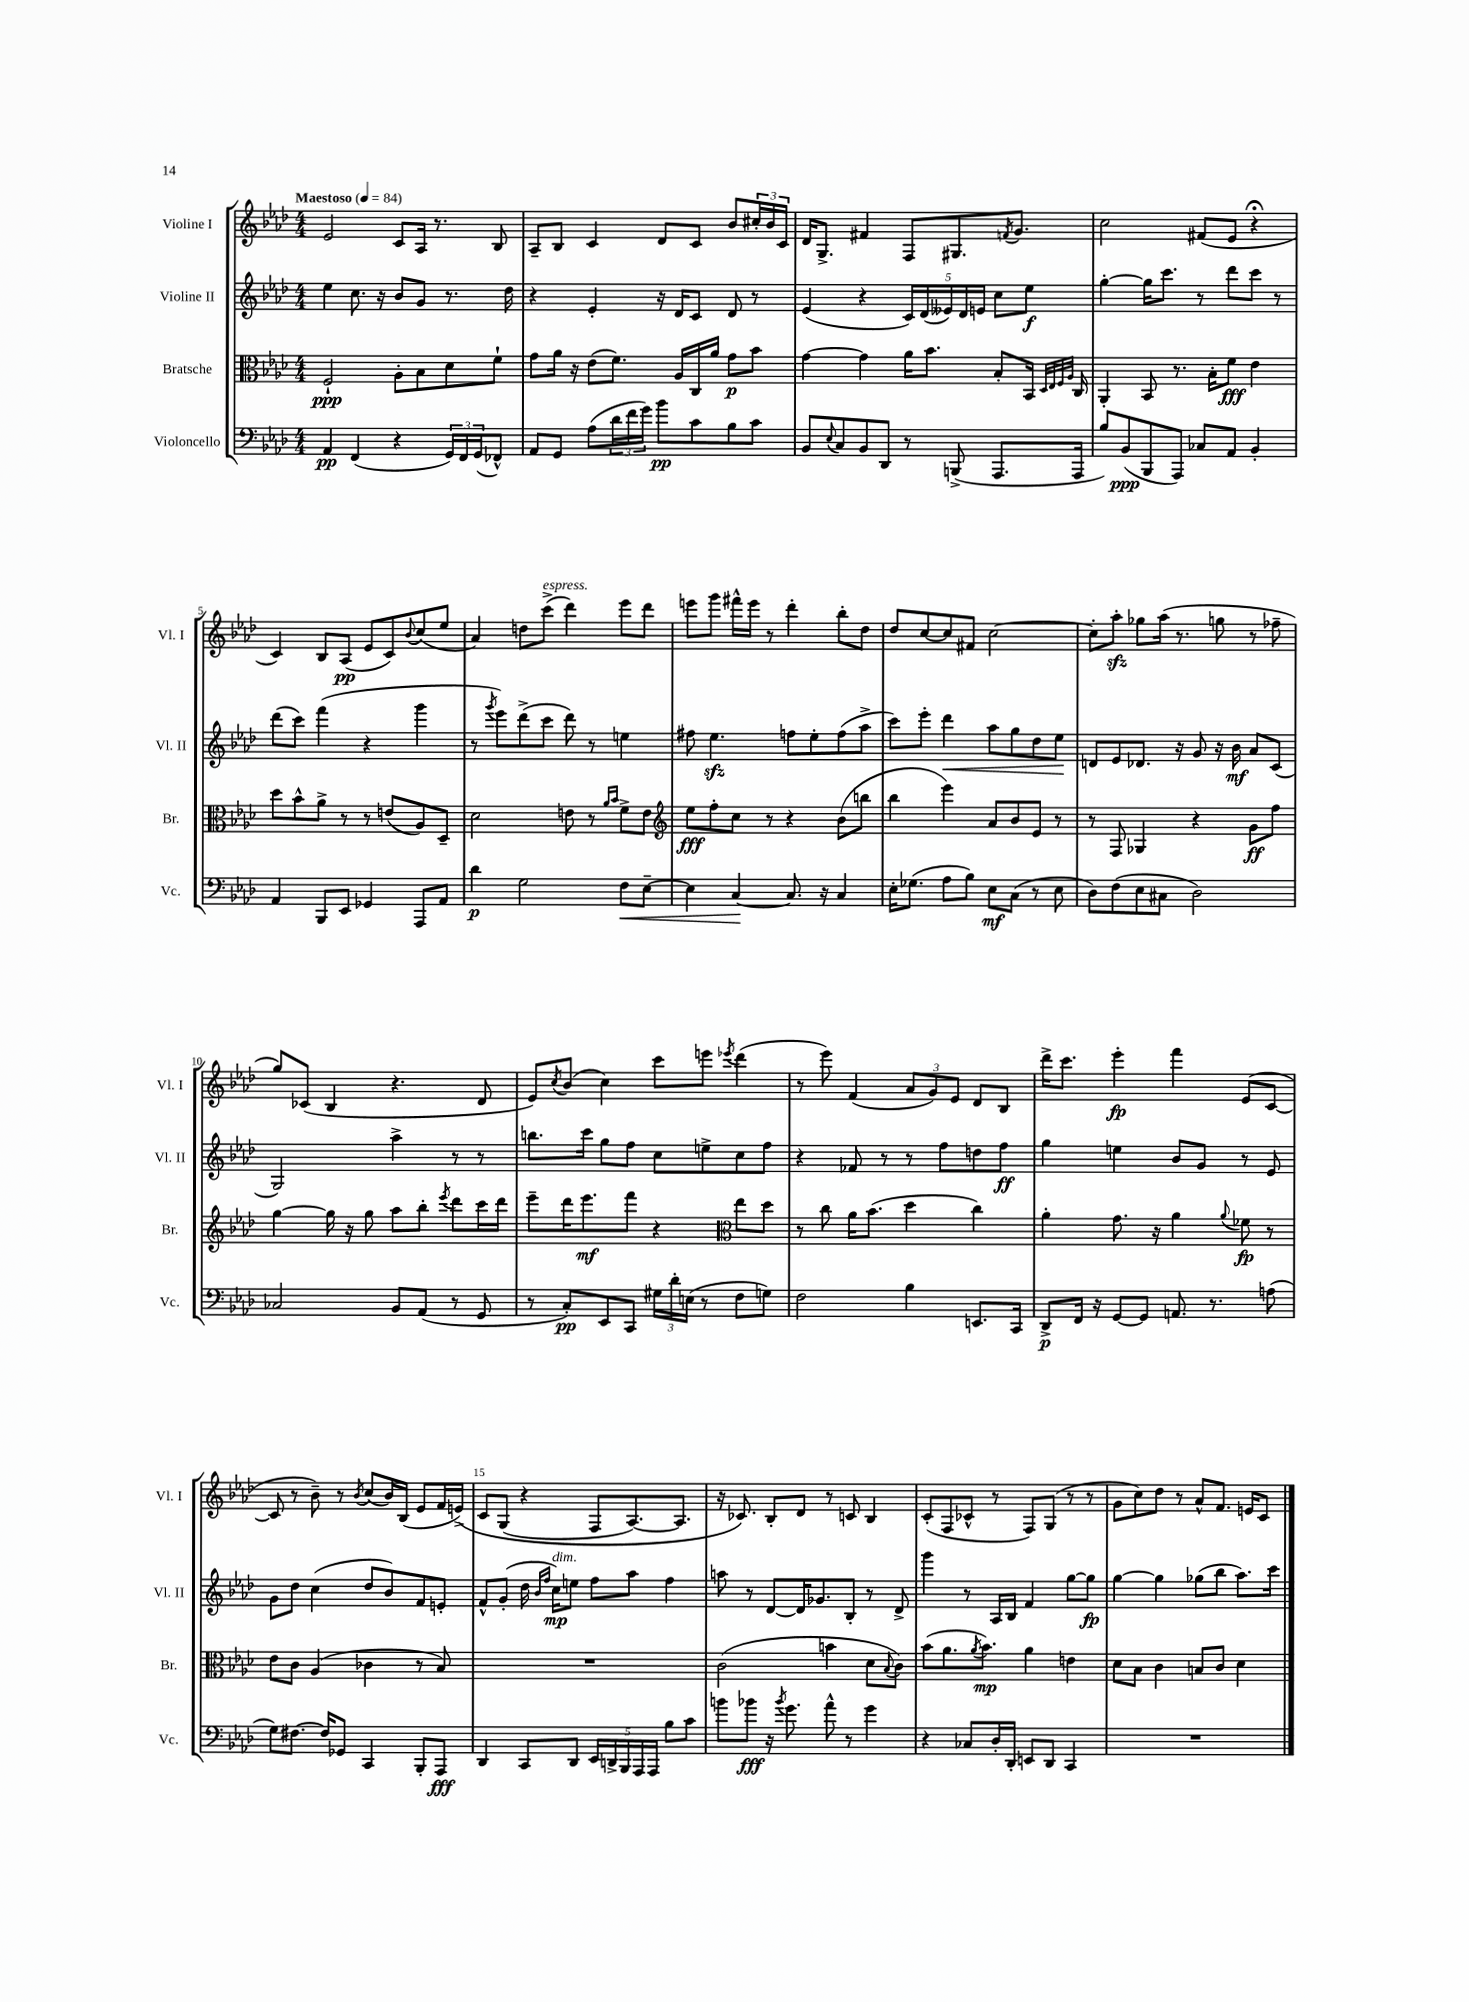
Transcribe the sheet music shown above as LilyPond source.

<<
\new StaffGroup <<
\new Staff = "s0" \with { instrumentName = "Violine I" shortInstrumentName = "Vl. I" } {
    \clef treble \key aes \major \numericTimeSignature \time 4/4 \tempo "Maestoso" 4 = 84
    ees'2 c'8 aes16 r8. bes8 |
    aes8-- bes8 c'4 des'8 c'8 bes'8 \tuplet 3/2 { cis''16-. bes'16 c'16 } |
    des'16 g8.-> fis'4 f8 gis8. \acciaccatura { f'8 } g'8. |
    c''2 fis'8( ees'8 r4\fermata |
    c'4) bes8 aes8\pp( ees'8 c'8) \appoggiatura { bes'8 } c''8( ees''8 |
    aes'4) d''8 c'''8->^\markup { \italic "espress." }( des'''4) ees'''8 des'''8 |
    e'''8 g'''8 fis'''16-^ e'''16 r8 des'''4-. bes''8-. des''8 |
    des''8 c''8~ c''8 fis'8 c''2~ |
    c''8-. aes''8-.\sfz ges''8 aes''16( r8. g''8 r8 fes''8-- |
    g''8) ces'8( bes4 r4. des'8 |
    ees'8) \acciaccatura { c''8 } bes'8( c''4) c'''8 e'''8 \acciaccatura { ees'''8 } des'''4( |
    r8 ees'''8) f'4( \tuplet 3/2 { aes'8 g'8) ees'8 } des'8 bes8 |
    des'''16-> c'''8. ees'''4-.\fp f'''4 ees'8( c'8~ |
    c'8 r8 bes'8--) r8 \acciaccatura { bes'8 } c''8( bes'16) bes16( ees'8 f'16 e'16->)\( |
    c'8 g8( r4 f8 aes8.~) aes8. |
    r16 ces'8.\) bes8-. des'8 r8 c'8 bes4 |
    c'8-.( f8 ces'8-^ r8 f8) g8( r8 r8 |
    g'8 c''8) des''8 r8 aes'8-^ f'8. e'16 c'8 \bar "|." |
}
\new Staff = "s1" \with { instrumentName = "Violine II" shortInstrumentName = "Vl. II" } {
    \clef treble \key aes \major \numericTimeSignature \time 4/4
    ees''4 c''8. r16 bes'8 g'8 r8. des''16 |
    r4 ees'4-. r16 des'16 c'8 des'8 r8 |
    ees'4( r4 \tuplet 5/4 { c'16) des'16( eeses'16) des'16 e'16 } c''8 ees''8\f |
    g''4~-. g''16 c'''8. r8 des'''8 c'''8 r8 |
    des'''8( c'''8) f'''4( r4 g'''4 |
    r8 \acciaccatura { g'''8 } ees'''8) des'''8->( c'''8 des'''8) r8 e''4 |
    fis''8 ees''4.\sfz f''8 ees''8-. f''8( aes''8-> |
    c'''8) ees'''8-. des'''4\< aes''8 g''8 des''8 ees''8\! |
    d'8 ees'8 des'8. r16 g'8 r16 bes'16\mf aes'8 c'8( |
    g2) aes''4-> r8 r8 |
    b''8. c'''16 g''8 f''8 c''8 e''8-> c''8 f''8 |
    r4 fes'8 r8 r8 f''8 d''8 f''8\ff |
    g''4 e''4 bes'8 g'8 r8 ees'8 |
    g'8 des''8 c''4( des''8 bes'8) f'8 e'8-. |
    f'8-^ g'8-.( des''16 \grace { bes'16 f''16 } c''16\mp^\markup { \italic "dim." }) e''8 f''8 aes''8 f''4 |
    a''8 r8 des'8~ des'16 ges'8. bes8-. r8 des'8-> |
    g'''4 r8 aes16 bes16 f'4 g''8~ g''8\fp |
    g''4~ g''4 ges''8( bes''8 aes''8.) c'''16 \bar "|." |
}
\new Staff = "s2" \with { instrumentName = "Bratsche" shortInstrumentName = "Br." } {
    \clef alto \key aes \major \numericTimeSignature \time 4/4
    f2-!\ppp aes8-. bes8 des'8 f'8-! |
    g'8 aes'16 r16 ees'8( f'8.) aes16 c16 aes'16 g'8\p bes'8 |
    g'4~ g'4 aes'16 bes'8. bes8-. bes,16 \grace { des32 ees32 f32 aes32 } c16 |
    aes,4-. bes,8 r8. bes16-. f'8\fff ees'4 |
    des''8 bes'8-^ aes'8-> r8 r8 e'8( aes8) des8-- |
    des'2 e'8 r8 \grace { aes'16 bes'16 } f'8-> e'8 |
    \clef treble ees''8\fff f''8-. c''8 r8 r4 bes'8( b''8 |
    bes''4 ees'''4) aes'8 bes'8 ees'8 r8 |
    r8 f8 ges4 r4 g'8\ff f''8 |
    g''4~ g''16 r16 g''8 aes''8 bes''8-. \acciaccatura { ees'''8 } des'''8 c'''16 des'''16 |
    ees'''8-- des'''16 ees'''8.\mf f'''8 r4 \clef alto ees''8 des''8 |
    r8 c''8 aes'16 bes'8.( des''4 c''4) |
    aes'4-. g'8. r16 aes'4 \appoggiatura { aes'8 } fes'8\fp r8 |
    ees'8 c'8 aes4( ces'4 r8 bes8) |
    R1 |
    c'2( b'4 des'8 \appoggiatura { bes8 } c'8) |
    bes'8( aes'8. \acciaccatura { aes'8 } bes'8.\mp) aes'4 e'4 |
    des'8 bes8 c'4 b8 c'8 des'4 \bar "|." |
}
\new Staff = "s3" \with { instrumentName = "Violoncello" shortInstrumentName = "Vc." } {
    \clef bass \key aes \major \numericTimeSignature \time 4/4
    aes,4\pp f,4( r4 \tuplet 3/2 { g,16) f,16 g,16( } fes,8-^) |
    aes,8 g,8 aes8( \tuplet 3/2 { des'16 f'16 g'16) } bes'8\pp c'8 bes8 c'8 |
    bes,8 \appoggiatura { ees8 } c8 bes,8 des,8 r8 b,,8->( aes,,8. aes,,16 |
    bes8) bes,8\ppp( bes,,8 aes,,8) ces8 aes,8 bes,4-. |
    aes,4 bes,,8 ees,8 ges,4 aes,,8 aes,8 |
    des'4\p g2 f8\< ees8~-- |
    ees4 c4~\! c8. r16 c4 |
    ees16-. ges8.( aes8 bes8) ees8\mf c8( r8 ees8 |
    des8) f8( ees8 cis8 des2) |
    ces2 bes,8 aes,8( r8 g,8 |
    r8 c8-.\pp) ees,8 c,8 \tuplet 3/2 { gis16 des'16-. e16( } r8 f8 g8) |
    f2 bes4 e,8. c,16 |
    des,8->\p f,16 r16 g,8~ g,8 a,8. r8. a8( |
    g8) fis8.~ fis16 ges,8 c,4 bes,,8-. aes,,8\fff |
    des,4 c,8 des,8 \tuplet 5/4 { ees,16 d,16-> bes,,16 aes,,16 aes,,16 } bes8 c'8 |
    b'8 bes'8\fff r16 \acciaccatura { bes'8 } g'8. aes'8-^ r8 g'4 |
    r4 ces8 des16-. des,16-. e,8 des,8 c,4 |
    R1 \bar "|." |
}
>>
>>
\layout { \context { \Score \override BarNumber.break-visibility = ##(#f #t #t) barNumberVisibility = #(every-nth-bar-number-visible 5) } }
